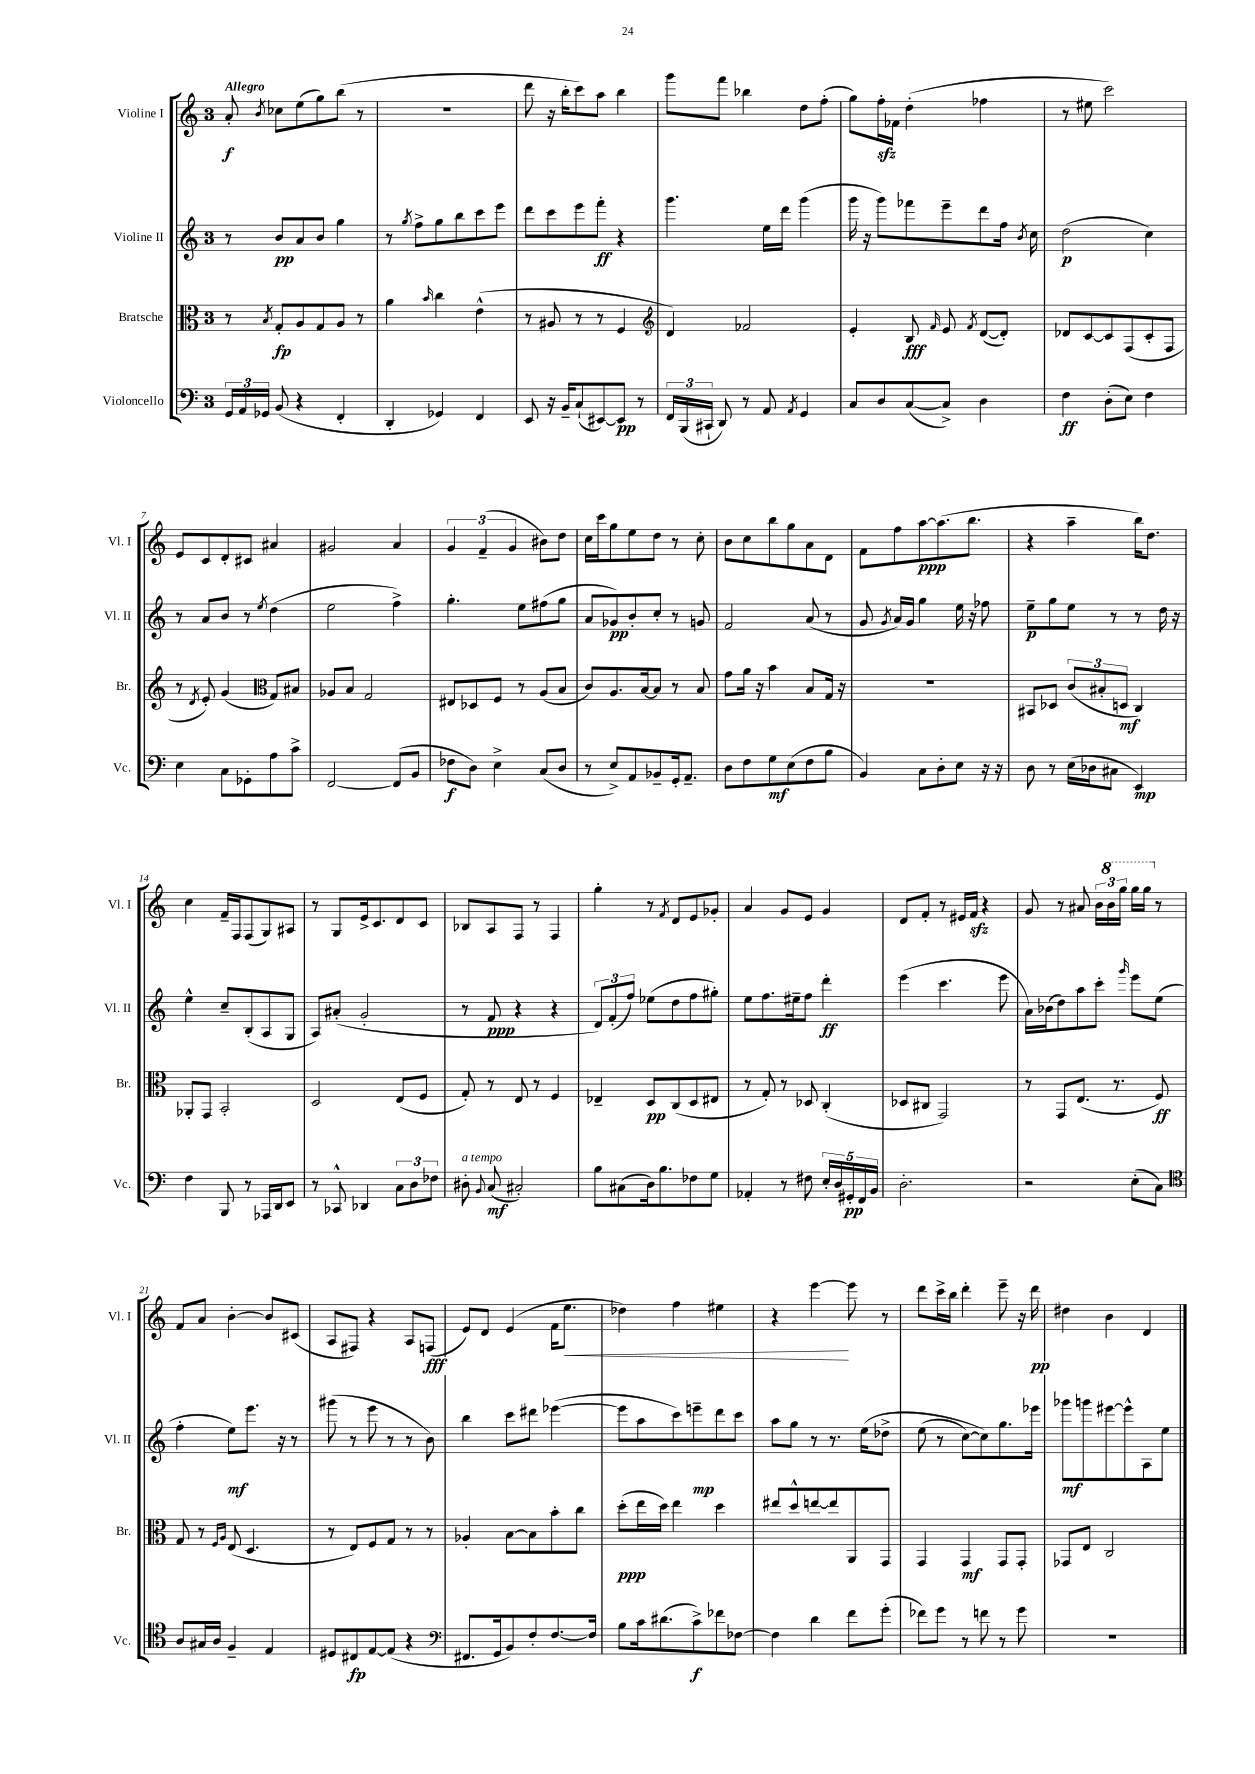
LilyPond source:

<<
\new StaffGroup <<
\new Staff = "s0" \with { instrumentName = "Violine I" shortInstrumentName = "Vl. I" } {
    \clef treble \key c \major \once \override Staff.TimeSignature.style = #'single-digit \time 3/4 \tempo "Allegro"
    \autoBeamOff a'8-.\f \acciaccatura { b'8 } ces''8[ e''8( g''8) b''8]( r8 |
    R2. |
    d'''8 r16 b''16[-. c'''8) a''8] b''4 |
    g'''8[ f'''8] bes''4 d''8[ f''8]-.( |
    g''8[) f''16-.\sfz fes'16] d''4-.( fes''4 |
    r8 eis''8 c'''2) |
    e'8[ c'8 d'8-. cis'8] ais'4 |
    gis'2 a'4 |
    \tuplet 3/2 { g'4 f'4--( g'4 } bis'8[) d''8] |
    c''16[ c'''16 g''8 e''8 d''8] r8 c''8-. |
    b'8[ c''8 b''8 g''8 a'8 d'8] |
    f'8[ f''8 a''8~\ppp a''8.( b''8.] |
    r4 a''4-- b''16[) d''8.] |
    c''4 f'16[-- f16 f8( g8) ais8] |
    r8 g8[ e'16-> c'8. d'8 c'8] |
    bes8[ a8 f8] r8 f4 |
    g''4-. r8 \acciaccatura { f'8 } d'8[ e'8 ges'8]-. |
    a'4 g'8[ e'8] g'4 |
    d'8[ f'8]-. r8 eis'16[ f'16]\sfz r4 |
    g'8 r8 ais'8 \tuplet 3/2 { b'16[ \ottava #1 b''16 g'''16] } g'''16[ g'''16] \ottava #0 r8 |
    f'8[ a'8] b'4~-. b'8[ cis'8]( |
    a8[ fis8]) r4 a8[ f8]\fff( |
    e'8[) d'8] e'4( f'16[ e''8.]\< |
    des''4) f''4 eis''4 |
    r4 e'''4~\! e'''8 r8 |
    d'''8[ c'''16-> b''16] d'''4-. e'''8-- r16 d'''16\pp |
    dis''4 b'4 d'4 \bar "|." |
}
\new Staff = "s1" \with { instrumentName = "Violine II" shortInstrumentName = "Vl. II" } {
    \clef treble \key c \major \once \override Staff.TimeSignature.style = #'single-digit \time 3/4
    \autoBeamOff r8 b'8[\pp a'8 b'8] g''4 |
    r8 \acciaccatura { g''8 } f''8[-> g''8 b''8 c'''8 e'''8] |
    d'''8[ c'''8 e'''8 f'''8]-.\ff r4 |
    g'''4. e''16[ d'''16] g'''4( |
    g'''16 r16 g'''8[) fes'''8 e'''8-- d'''8 f''16] \acciaccatura { b'8 } c''16 |
    d''2\p( c''4) |
    r8 a'8[ b'8] r8 \acciaccatura { e''8 } d''4( |
    e''2 f''4->) |
    g''4.-. e''8[ fis''8( g''8] |
    a'8[ ges'8\pp) b'8-. c''8]-. r8 g'8 |
    f'2 a'8( r8 |
    g'8 \acciaccatura { g'8 } a'16[) g'16] g''4 e''16 r16 fes''8 |
    e''8[--\p g''8 e''8] r8 r8 d''16 r16 |
    e''4-^ c''8[-- b8-.( a8 g8] |
    a8[) ais'8]-.( g'2-. |
    r8 f'8\ppp r4 r4 |
    \tuplet 3/2 { d'8[) f'8-.( f''8]) } ees''8[( d''8 f''8 gis''8]-.) |
    e''8[ f''8. eis''16-- f''8] d'''4-.\ff |
    e'''4( c'''4. e'''8 |
    a'16[) bes'16( d''8) a''8 c'''8]-. \grace { g'''16 } e'''8[ e''8]( |
    f''4-. e''8[\mf) e'''8.] r16 r8 |
    gis'''8( r8 e'''8 r8 r8 b'8) |
    b''4 c'''8[ dis'''8] ees'''4~( |
    ees'''8[ a''8 c'''8) e'''8--\mp d'''8 c'''8] |
    a''8[ g''8] r8 r8. e''16[\( des''8]-> |
    e''8( r8 c''8[~) c''8\) g''8. ees'''16] |
    ges'''8[\mf g'''8 eis'''8~ eis'''8-^ a8 e''8] \bar "|." |
}
\new Staff = "s2" \with { instrumentName = "Bratsche" shortInstrumentName = "Br." } {
    \clef alto \key c \major \once \override Staff.TimeSignature.style = #'single-digit \time 3/4
    \autoBeamOff r8 \acciaccatura { b8 } g8[-.\fp a8 g8 a8] r8 |
    a'4 \grace { b'16 } c''4 e'4-^( |
    r8 ais8 r8 r8 f4 |
    \clef treble d'4) fes'2 |
    e'4-. b8\fff \grace { f'16 } e'8 \acciaccatura { f'8 } d'8[~( d'8]-.) |
    des'8[ c'8~ c'8 f8( c'8-. f8] |
    r8 \acciaccatura { d'8 } e'8-.) g'4( \clef alto g8[) bis8] |
    aes8[ b8] g2 |
    eis8[ des8 f8] r8 a8[( b8] |
    c'8[) a8. b16~ b8] r8 b8 |
    g'8[ a'16] r16 b'4 b8[ g16] r16 |
    R2. |
    bis,8[ des8] \tuplet 3/2 { c'8[( bis8-. d8]\mf } c4) |
    aes,8[-. g,8] b,2-. |
    d2 e8[( f8] |
    g8-.) r8 e8 r8 f4 |
    ees4-- d8[\pp c8( d8 eis8] |
    r8 g8-.) r8 des8 c4-.( |
    des8[ cis8] g,2) |
    r8 g,8[ e8.]( r8. f8\ff) |
    g8 r8 \grace { f16[ a16] } e8( d4. |
    r8 e8[) f8 g8] r8 r8 |
    aes4-. b8[~ b8 b'8-. c''8] |
    d''8[-.\ppp( e''16 d''16]) e''4 d''4 |
    eis''8[ d''8-^ e''8~ e''8 a,8 g,8] |
    g,4 g,4\mf g,8[ g,8]-. |
    ges,8[ e8] c2 \bar "|." |
}
\new Staff = "s3" \with { instrumentName = "Violoncello" shortInstrumentName = "Vc." } {
    \clef bass \key c \major \once \override Staff.TimeSignature.style = #'single-digit \time 3/4
    \autoBeamOff \tuplet 3/2 { g,16[ a,16 ges,16] } b,8( r4 f,4-. |
    d,4-. ges,4) f,4 |
    e,8 r16 b,16[-- c8-!( eis,8~) eis,8]\pp r8 |
    \tuplet 3/2 { f,16[ b,,16( cis,16]-! } d,8) r8 a,8 \acciaccatura { a,8 } g,4 |
    c8[ d8 c8~( c8]->) d4 |
    f4\ff d8[-.( e8]) f4 |
    e4 c8[ ges,8-. a8 c'8]-> |
    f,2~ f,8[( b,8] |
    fes8[\f d8]) e4-> c8[( d8] |
    r8 e8[->) a,8 bes,8-- g,16-. a,8.]-- |
    d8[ f8 g8\mf e8( f8 b8] |
    b,4) c8[ d8-. e8] r16 r16 |
    d8 r8 e16[( des16 cis8] e,4\mp) |
    f4 b,,8 r8 aes,,16[ d,16 e,8] |
    r8 ces,8-^ des,4 \tuplet 3/2 { c8[ d8 fes8] } |
    dis8-.^\markup { \italic "a tempo" } \appoggiatura { b,8 } c8\mf( cis2-.) |
    b8[ cis8( d16) b8. fes8 g8] |
    aes,4-. r8 fis8 \tuplet 5/4 { e16[-. d16 gis,16-.\pp f,16 b,16] } |
    d2.-. |
    r2 e8[-.( c8]) |
    \clef tenor a8[ gis16 a16] f4-- e4 |
    dis8[ cis8\fp e8~ e8]( r4 |
    \clef bass fis,8.[ g,16 b,8) f8-. f8.~ f16] |
    b8[ c'16 dis'8.( c'8->\f) fes'8 fes8]~ |
    fes4 d'4 f'8[ g'8]-.( |
    fes'8[) g'8] r8 f'8 r8 g'8 |
    R2. \bar "|." |
}
>>
>>
